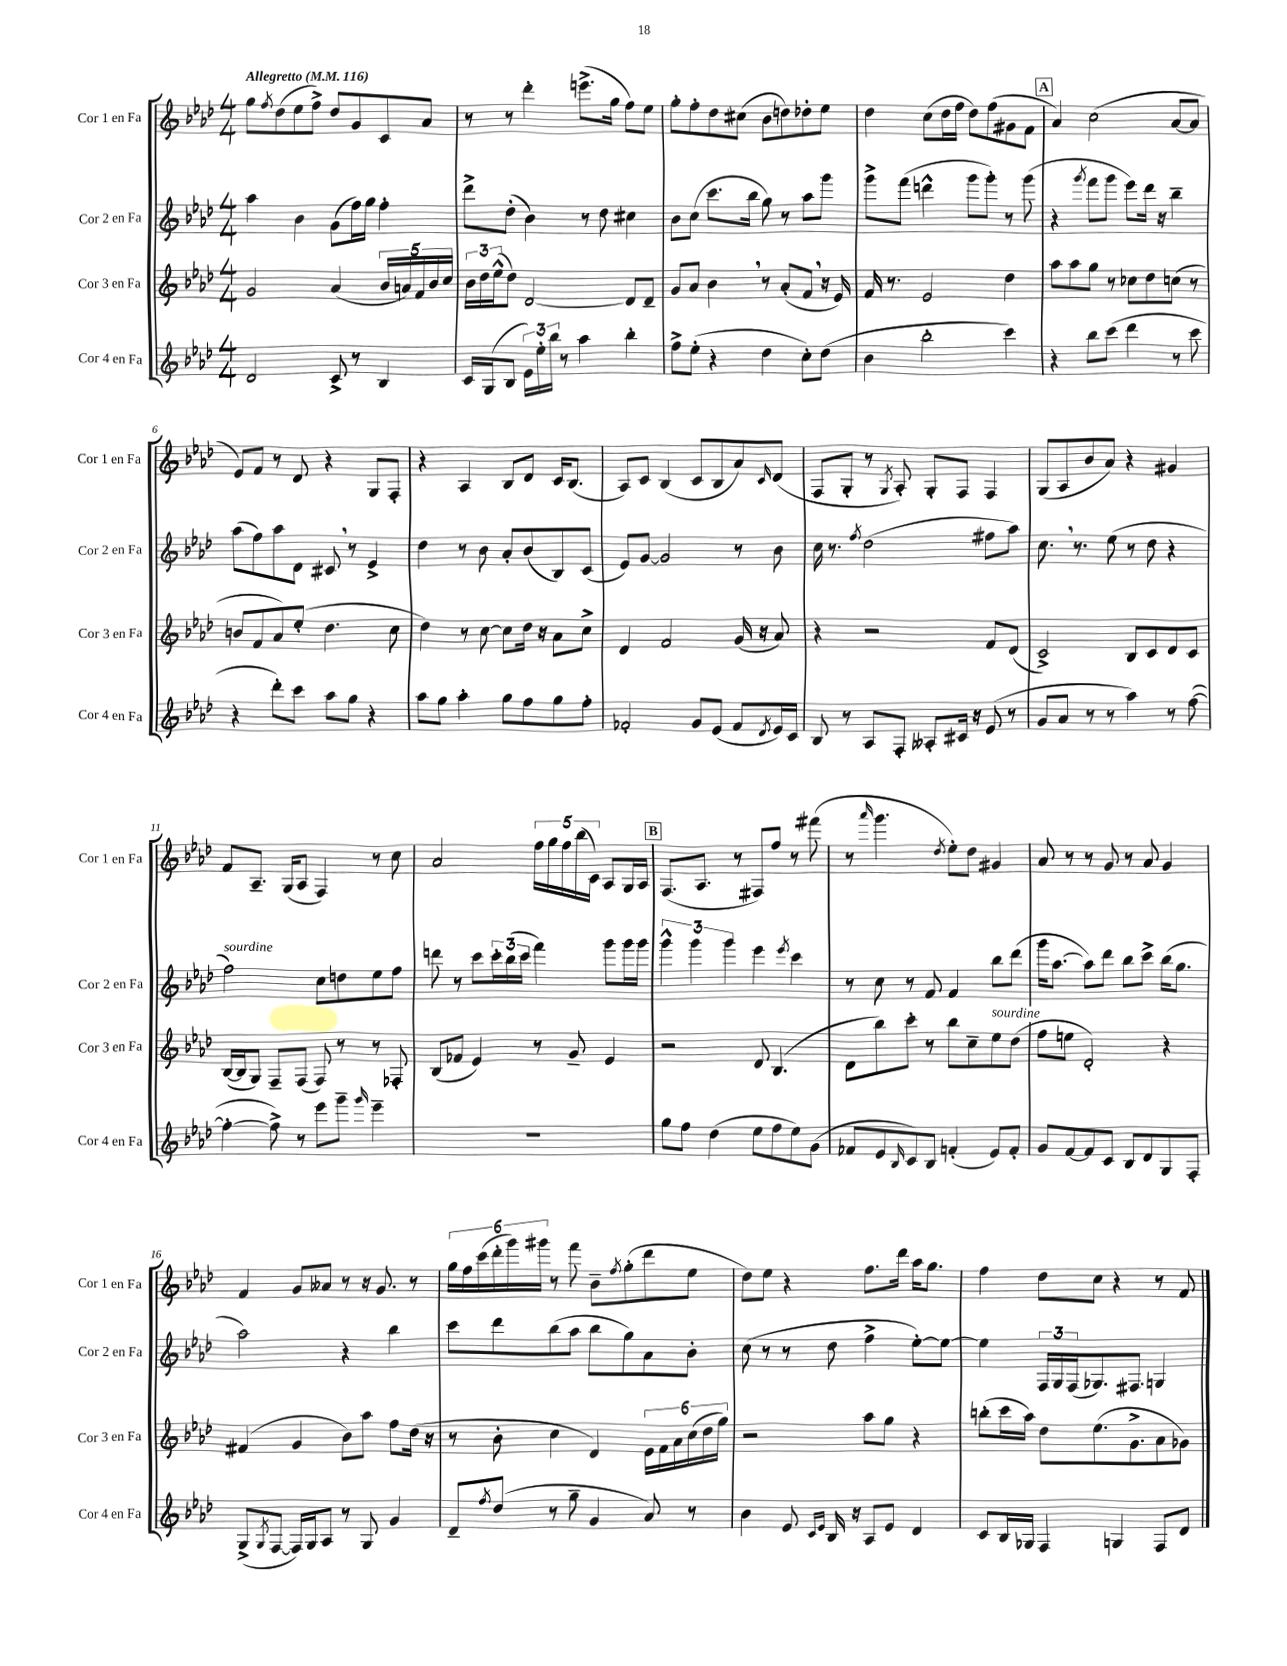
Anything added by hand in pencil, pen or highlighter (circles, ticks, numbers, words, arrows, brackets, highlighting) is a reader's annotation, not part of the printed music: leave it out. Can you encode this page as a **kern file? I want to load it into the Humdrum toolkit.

**kern	**kern	**kern	**kern
*staff4	*staff3	*staff2	*staff1
*clefG2	*clefG2	*clefG2	*clefG2
*k[b-e-a-d-]	*k[b-e-a-d-]	*k[b-e-a-d-]	*k[b-e-a-d-]
*M4/4	*M4/4	*M4/4	*M4/4
*MM116	*MM116	*MM116	*MM116
2d-	2g	4aa-	8gg
.	.	.	8qff
.	.	.	(8dd-
.	.	4b-	8ee-
.	.	.	8ff^)
8c^	(4a-	(8g	8dd-
8r	.	16ff)	8g
.	.	16gg	.
4B-	20b-	4ff'	8c
.	20a)	.	.
.	20f	.	.
.	.	.	8a-
.	20b-	.	.
.	20cc	.	.
=	=	=	=
16c	24b-	8ddd-^	8r
.	24dd-	.	.
(16G	.	.	.
.	(24ee-^^	.	.
8B-	8dd-)	(8dd-'	8r
24e-)	[2d-	4b-)	4ddd-'
24ee-'	.	.	.
24bb-	.	.	.
8r	.	.	.
4aa-	.	8r	(8.eee^
.	.	8dd-	.
.	.	.	16gg
4bb-'	8d-]	4cc#	8ff)
.	8d-~	.	8ee-
=	=	=	=
8ff^	8g	8b-	8gg'
(8ee-'	8a-	(8cc	8ff'
4r	4b-	8.ccc	8dd-
.	.	.	(8cc#
.	.	16bb-	.
4dd-	8r	8gg)	8b-
.	(8a-'	8r	8dd)
8cc')	8f	8aa-	8dd-'
(8dd-	16r	8ggg	8ee-
.	16e-)	.	.
=	=	=	=
4b-	16f	8ggg^	4dd-
.	8.r	.	.
.	.	(8fff	.
2bb-'	2e-	4ddd^^	(8cc
.	.	.	16dd-
.	.	.	16ff
.	.	8ggg	8dd-)
.	.	8ggg')	(8ff
4ccc)	4dd-	8r	8g#
.	.	(8ggg	8f
=	=	=	=
4r	8aa-	4r	4a-)
.	8aa-	.	.
.	.	8qggg	.
8bb-	8gg	8fff	(2cc
(8ccc	8r	8ggg	.
4ddd-	8cc-	8eee-)	.
.	8dd-	16ddd-	.
.	.	16r	.
8r	(8cc	4bb-~	[8a-
8ccc	8r	.	8a-]
=	=	=	=
4r	8b	(8aa-	8e-)
.	8f	8ff)	8f
8ddd-')	8a-)	8aa-	8r
8ccc	(8ee-'	8d-	8d-
8aa-	4.dd-	8c#	4r
8gg	.	8r	.
4r	.	4e-^	8G
.	8cc	.	8F'
=	=	=	=
8aa-	4dd-)	4dd-	4r
8gg	.	.	.
4aa-'	8r	8r	4A-
.	[8cc	8b-	.
8gg	8cc]	8a-'	8B-
8ff	16dd-	(8b-	8d-
.	16r	.	.
8gg	8a-	8B-)	16c
.	.	.	(8.B-
8ff'	8cc^	(8c	.
=	=	=	=
2f-'	4d-	8e-)	8A-)
.	.	[8g	8c
.	2f	2g]	(4B-
8g	.	.	8c
(8e-	.	.	8B-
8f-	(16g	8r	8a-)
.	16r	.	.
8qd-	.	.	16qqc
16e-)	8a-)	8b-	(8d-
16c	.	.	.
=	=	=	=
8B-	4r	16cc	8F
.	.	8.r	.
8r	.	.	8G'
.	.	8qff	.
8A-	2r	(2dd-	8r
.	.	.	8qG
8F'	.	.	8A-')
8A--'	.	.	8G'
16c#	.	.	8F
16r	.	.	.
(8e-	8f	8ff#	4F
8r	(8d-	8aa-)	.
=	=	=	=
8g	2c^)	8.cc	(8G
8a-	.	.	8A-
.	.	8.r	.
8r	.	.	8b-
8r	.	(8ee-	8a-)
4aa-)	8B-	8r	4r
.	8c	8dd-	.
8r	8d-	4r	4g#
([8ff	8c	.	.
=	=	=	=
4ff'_	([16B-	2ff)	8f
.	16B-]	.	.
.	8G)	.	8.A-~
8ff^])	8F~	.	.
.	.	.	(16G
8r	(8F	.	8A-
8eee-	8F)	8cc	4F)
8ggg~	8r	8dd	.
16qqggg	.	.	.
4eee-~	8r	8ee-	8r
.	8F-'	8ff	8cc
=	=	=	=
1r	(8B-	8ddd	2a-
.	8f-	8r	.
.	4e-)	8ccc	.
.	.	24ccc'	.
.	.	(24bb-	.
.	.	24ccc	.
.	8r	4fff)	20ff
.	.	.	20gg
.	.	.	20ff
.	8g~	.	.
.	.	.	(20bb-
.	.	.	20c)
.	4e-	8ggg	8A-
.	.	16ggg	16G
.	.	16ggg	16A-
=	=	=	=
8gg	2r	6ggg^^	(8.F
8ff	.	.	.
.	.	6ggg	.
.	.	.	8.A-
(4dd-	.	.	.
.	.	6ggg	.
.	.	.	8r
8ee-	8d-	4eee-	8F#)
8ff	(4.B-	.	8ff
.	.	8qeee-	.
8ee-)	.	4ccc	8r
(8g	.	.	(8fff#
=	=	=	=
8f-	8d-	8r	8r
.	.	.	16qqaaa-
8e-	8bb-)	8cc	4.ggg
16qqB-	.	.	.
8c)	8ccc'	8r	.
8B-	8r	8f	.
.	.	.	8qdd-
(4f'	8bb-	4f	8ee-')
.	8cc~	.	8dd-
8e-)	8ee-	8bb-	4g#
8f'	(8dd-	(8ddd-	.
=	=	=	=
8g	8ff	16ggg	8a-
.	.	[8.aa-	.
[8f	8ee	.	8r
8f]	2d-')	8aa-])	8r
8c	.	8ddd-	8g
8B-	.	8bb-	8r
8d-	.	8ccc^	8a-
8G	4r	(16bb-	4g
.	.	8.gg	.
8F'	.	.	.
=	=	=	=
(8G^	(4f#	2aa-)	4f
8qG	.	.	.
[8F	.	.	.
16F])	4g	.	8g
16G	.	.	.
8A-	.	.	8a--
8r	8b-)	4r	8r
8G	8aa-	.	16r
.	.	.	8.g
4g	8ff	4bb-	.
.	(16dd-	.	8r
.	16r	.	.
=	=	=	=
8d-~	8r	8ccc	24gg
.	.	.	24ff
.	.	.	(24ccc
8qff	.	.	.
(8dd-	8b-'	8ddd-	24ddd-'
.	.	.	24ggg)
.	.	.	24ggg#
8r	4cc	(8bb-	8r
8gg~	.	8aa-	8fff
4g	4d-)	8bb-	8b-~
.	.	.	8qff
.	.	8gg)	(8gg'
8a-)	24e-	8a-	8ddd-
.	24f	.	.
.	24a-	.	.
8r	(24cc	8b-'	8ee-
.	24dd-	.	.
.	24gg)	.	.
=	=	=	=
4b-	2r	(8cc	8dd-)
.	.	8r	8ee-
8e-	.	8r	4r
16qqc	.	.	.
16qqe-	.	.	.
16B-	.	8dd-	.
16r	.	.	.
8A-	8aa-	4ff^	8.ff
8e-	8gg	.	.
.	.	.	16ddd-
4d-	4r	[8ee-')	16aa-
.	.	.	8.gg
.	.	8ee-_	.
=	=	=	=
8c	(8bb'	4ee-]	4ff
16B-	16ccc	.	.
16G-	16aa-)	.	.
4F	8dd-	24F	8dd-
.	.	24G	.
.	.	(24F	.
.	(8.ee-	8.G-)	8cc
4G	.	.	4r
.	8.g^	8.F#	.
8F	8a-	4G	8r
8d-	8g-)	.	8f
==	==	==	==
*-	*-	*-	*-
